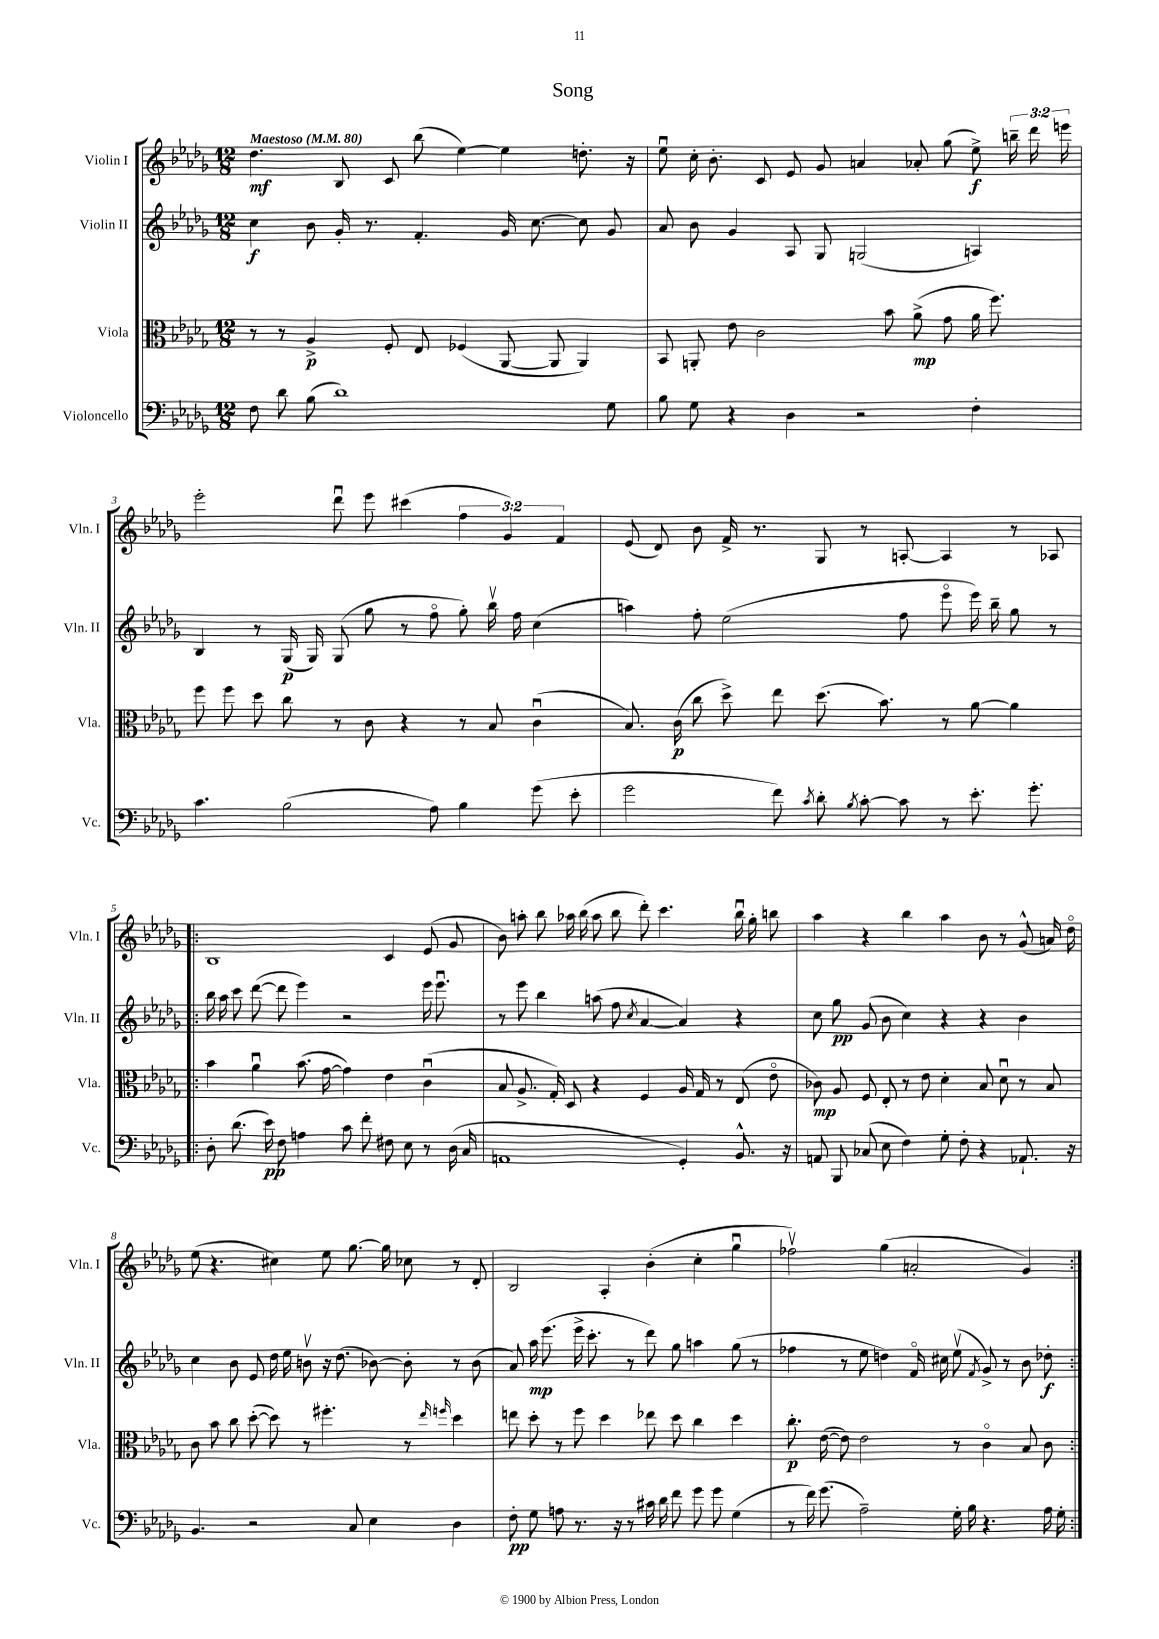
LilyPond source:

\header { title = "Song" }
<<
\new StaffGroup <<
\new Staff = "s0" \with { instrumentName = "Violin I" shortInstrumentName = "Vln. I" } {
    \clef treble \key des \major \numericTimeSignature \time 12/8 \override Staff.TupletNumber.text = #tuplet-number::calc-fraction-text \tempo "Maestoso" 4 = 80
    \autoBeamOff des''4.\mf bes8 c'8 bes''8( ees''4~) ees''4 d''8.-. r16 |
    ees''8\downbow c''16-. bes'8.-. c'8 ees'8 ges'8 a'4 aes'8-. ges''8( ees''8->\f) \tuplet 3/2 { b''16-- des'''16 e'''16 } |
    ees'''2-. des'''8\downbow ees'''8 cis'''4( \tuplet 3/2 { f''4 ges'4) f'4 } |
    ees'8( des'8) bes'8 f'16-> r8. ges8 r8 a8~-. a4 r8 aes8 |
    \repeat volta 2 { bes1 c'4 ees'8( ges'8 |
    bes'8) a''8-. bes''8 aes''16 bes''16( aes''8 bes''8 des'''8-.) c'''4. bes''16\downbow ges''16-. b''8 |
    aes''4 r4 bes''4 aes''4 bes'8 r8 ges'8-^( a'16) des''16\flageolet |
    ees''8( r4. cis''4) ees''8 ges''8.~ ges''16 ces''8 r8 des'8-. |
    bes2 aes4-. bes'4-.( c''4-. ges''4\downbow |
    fes''2\upbow) ges''4( a'2-. ges'4) | }
}
\new Staff = "s1" \with { instrumentName = "Violin II" shortInstrumentName = "Vln. II" } {
    \clef treble \key des \major \numericTimeSignature \time 12/8
    \autoBeamOff c''4\f bes'8 ges'16-. r8. f'4.-. ges'16 c''8.~ c''8 ges'8 |
    aes'8 bes'8 ges'4 aes8 ges8 g2( a4) |
    bes4 r8 ges16\p( ges16) ges8( ges''8 r8 f''8\flageolet ges''8-.) bes''16\upbow f''16 c''4( |
    a''4) f''8-. ees''2( f''8 ees'''8\flageolet ees'''16) bes''16-- ges''8 r8 |
    \repeat volta 2 { bes''16 aes''16 c'''8 des'''8~( des'''8 ees'''4) r2 ees'''16 ees'''8.\downbow |
    r8 ees'''8 bes''4 a''8( f''8 \acciaccatura { c''8 } aes'4~ aes'4) r4 |
    c''8 ges''8\pp ges'8( bes'8 c''4) r4 r4 bes'4 |
    c''4 bes'8 ees'8 des''16 ees''16 b'8\upbow r16 des''8.( bes'8~) bes'8-. r8 bes'8( |
    aes'8) aes''16\mp ees'''8.( ees'''16-> c'''8.-. r8 des'''8) ges''8 a''4 ges''8( r8 |
    fes''4 r8 ees''8 d''4) f'16\flageolet cis''16 ees''8\upbow( \acciaccatura { f'8 } ges'8->) r8 bes'8 des''8-.\f | }
}
\new Staff = "s2" \with { instrumentName = "Viola" shortInstrumentName = "Vla." } {
    \clef alto \key des \major \numericTimeSignature \time 12/8
    \autoBeamOff r8 r8 aes4->\p f8-. ees8 fes4( aes,8~ aes,8 aes,4) |
    bes,8 a,8-. ees'8 c'2 bes'8 aes'8->\mp( ges'8 aes'16 f''8.) |
    f''8 f''8 des''8 c''8 r8 c'8 r4 r8 bes8 c'4\downbow( |
    bes8.) c'16\p( c''8 des''8->) ees''8 des''8.( bes'8.) r8 aes'8~ aes'4 |
    \repeat volta 2 { bes'4 aes'4\downbow bes'8.( ges'16~ ges'4) ees'4 c'4\downbow( |
    bes8 aes8.-> ges16-.) des8 r4 f4 aes16 ges16 r8 ees8( ees'8\flageolet |
    ces'8\mp) aes8 f8 ees8-. r8 ees'8 des'4-. bes8 des'8\downbow r8 bes8 |
    c'8 bes'8 c''8 des''8~-.( des''8) r8 fis''4.-. r8 \grace { ees''16 f''16 } des''4 |
    e''8 des''8-. r8 f''8 des''4 ees''8 des''8 c''4 des''4 |
    c''8.-.\p ees'16~( ees'8) ees'2 r8 c'4\flageolet bes8 c'8 | }
}
\new Staff = "s3" \with { instrumentName = "Violoncello" shortInstrumentName = "Vc." } {
    \clef bass \key des \major \numericTimeSignature \time 12/8
    \autoBeamOff f8 des'8 bes8( des'1) ges8 |
    bes8 ges8 r4 des4 r2 f4-. |
    c'4. bes2( aes8) bes4 ges'8( ees'8-. |
    ges'2 f'8) \acciaccatura { c'8 } des'8-. \acciaccatura { bes8 } c'8~-. c'8 r8 ees'8.-. ges'8.-. |
    \repeat volta 2 { des8-. des'8.( ees'16\pp) f8 a4 c'8 f'8-. fis8 ees8 r8 des16( c16 |
    a,1 ges,4-.) bes,8.-^ r16 |
    a,8 bes,,8 ces8( ees8 f4) ges8-. f8-. r4 aes,8.-! r16 |
    bes,4. r2 c8 ees4 des4 |
    f8-.\pp ges8 a8 r8. r16 r8 cis'16 des'16 f'8 ges'8 ges'8 ges4( |
    r8 f'16) ges'8.( aes2--) ges16-. bes16 r4. aes16 ges16-. | }
}
>>
>>
